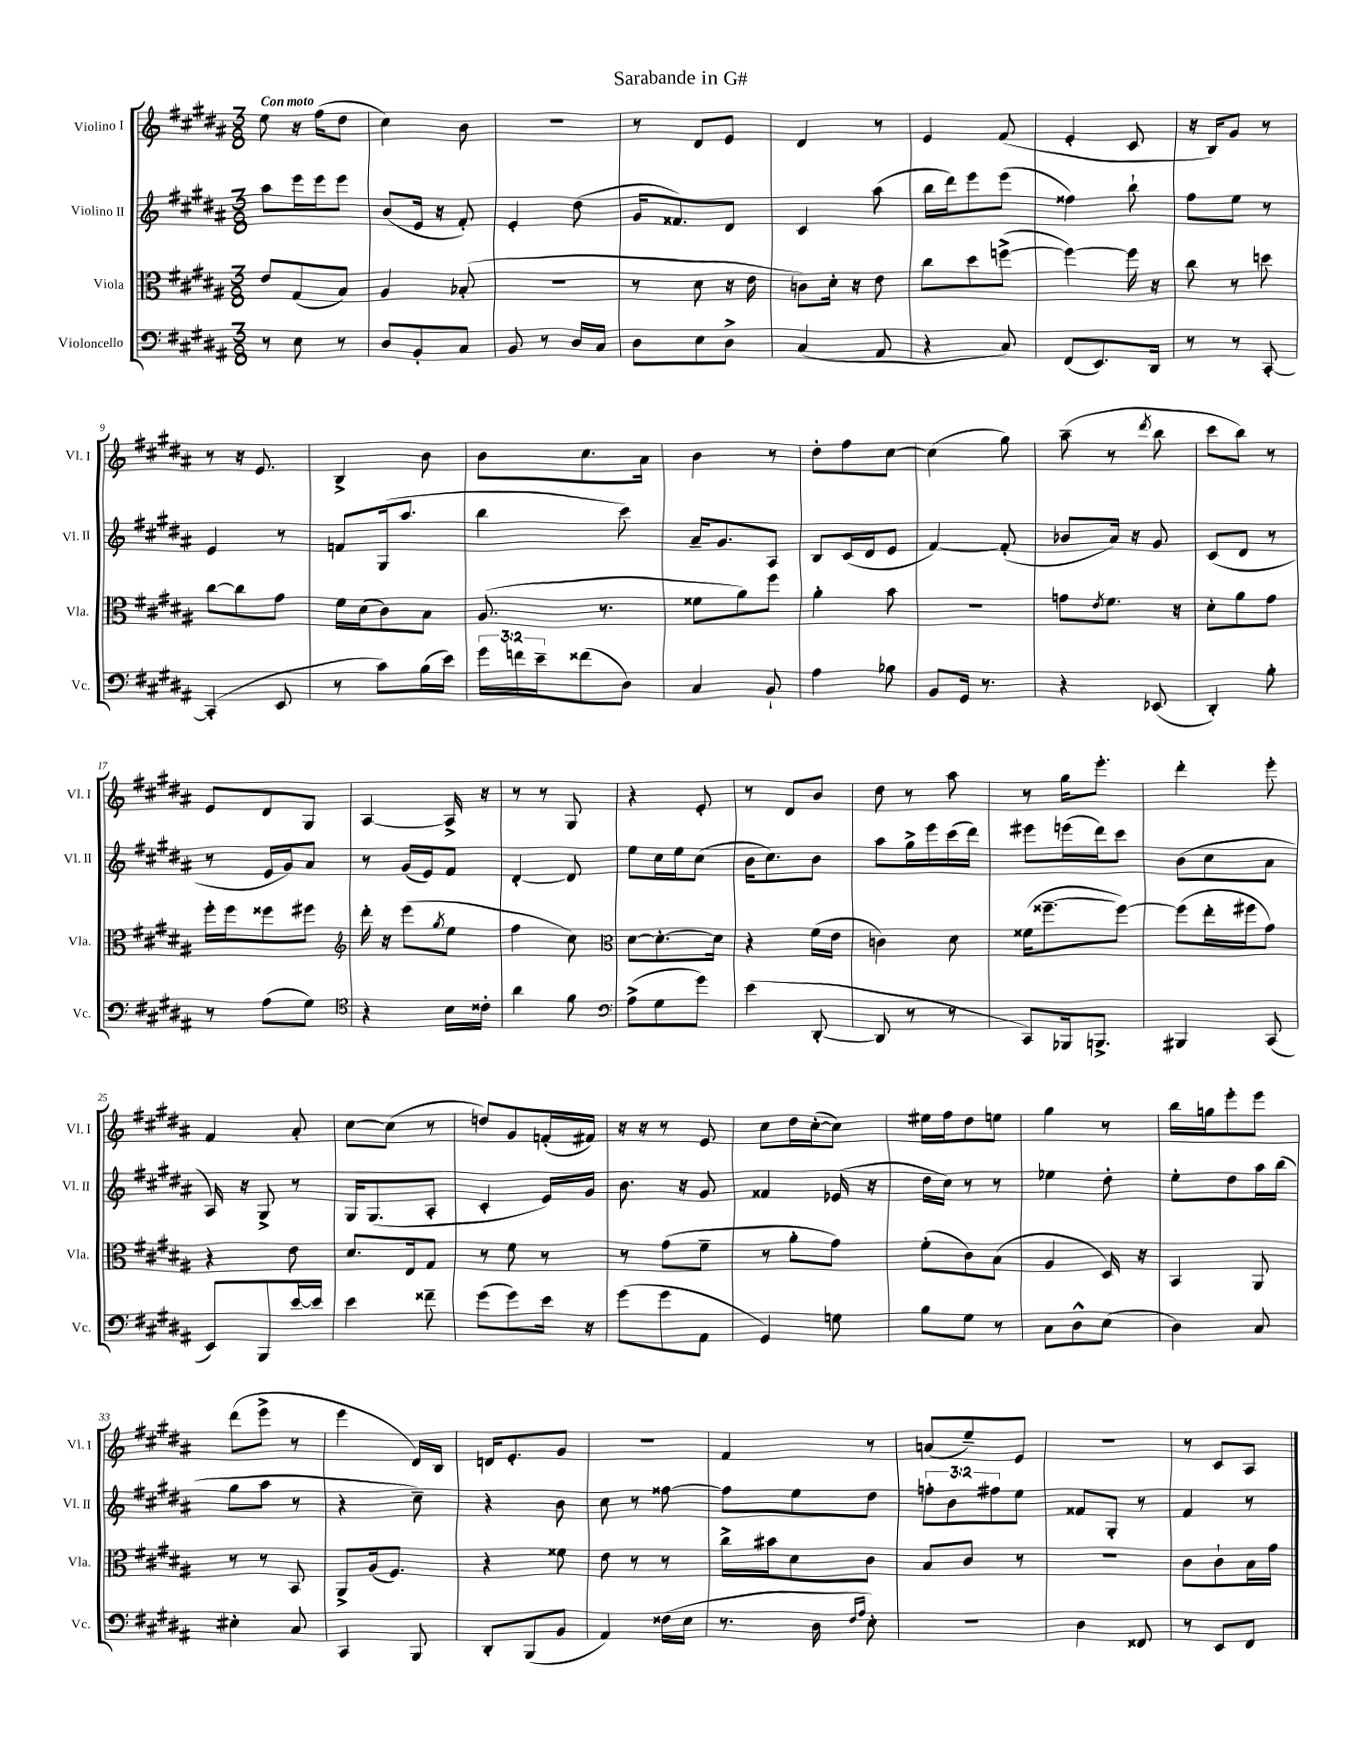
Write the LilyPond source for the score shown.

\header { title = "Sarabande in G#" }
<<
\new StaffGroup <<
\new Staff = "s0" \with { instrumentName = "Violino I" shortInstrumentName = "Vl. I" } {
    \clef treble \key b \major \numericTimeSignature \time 3/8 \tempo "Con moto"
    e''8 r16 fis''16( dis''8 |
    cis''4) b'8 |
    R4. |
    r8 dis'8 e'8 |
    dis'4 r8 |
    e'4 fis'8( |
    e'4-. cis'8 |
    r16 b16) gis'8 r8 |
    r8 r16 e'8. |
    b4-> b'8 |
    b'8 cis''8. ais'16 |
    b'4 r8 |
    dis''8-. fis''8 cis''8~ |
    cis''4( gis''8) |
    ais''8--( r8 \acciaccatura { dis'''8 } b''8 |
    cis'''8 b''8) r8 |
    e'8 dis'8 gis8 |
    ais4~ ais16-> r16 |
    r8 r8 gis8 |
    r4 e'8-. |
    r8 dis'8 b'8 |
    dis''8 r8 ais''8 |
    r8 gis''16 e'''8.-. |
    dis'''4-. e'''8-. |
    fis'4 ais'8-. |
    cis''8~ cis''8( r8 |
    d''8) gis'8 f'16-.( fis'16) |
    r16 r16 r8 e'8 |
    cis''8 dis''16 cis''16~-.( cis''8) |
    eis''16 fis''16 dis''8 e''8 |
    gis''4 r8 |
    b''16 g''16 e'''8-. e'''8 |
    dis'''8( e'''8-> r8 |
    e'''4 dis'16) b16 |
    d'16 e'8.-. gis'8 |
    R4. |
    fis'4 r8 |
    a'8( e''8--) e'8 |
    R4. |
    r8 cis'8 ais8 \bar "|." |
}
\new Staff = "s1" \with { instrumentName = "Violino II" shortInstrumentName = "Vl. II" } {
    \clef treble \key b \major \numericTimeSignature \time 3/8 \override Staff.TupletNumber.text = #tuplet-number::calc-fraction-text
    ais''8 e'''16 e'''16 e'''8 |
    b'8( e'16 r16 fis'8-.) |
    e'4-. dis''8( |
    gis'16 fisis'8.) dis'8 |
    cis'4 ais''8( |
    b''16 dis'''16) e'''8 e'''8( |
    fisis''4) b''8-! |
    fis''8 e''8 r8 |
    e'4 r8 |
    f'8 gis16( ais''8. |
    b''4 cis'''8) |
    ais'16-- gis'8. ais8 |
    b8 cis'16( dis'16 e'8 |
    fis'4~) fis'8-.( |
    bes'8 ais'16) r16 gis'8 |
    cis'8( dis'8 r8 |
    r8 e'16 gis'16) ais'8 |
    r8 gis'16( e'16) fis'8 |
    dis'4~-. dis'8 |
    e''8 cis''16 e''16 cis''8( |
    b'16 cis''8.) b'8 |
    ais''8 gis''16-> e'''16 cis'''16( dis'''16) |
    eis'''8 e'''16( dis'''16) cis'''8 |
    b'8( cis''8 ais'8 |
    ais16) r16 gis8-> r8 |
    gis16 gis8.( ais8-. |
    cis'4-. e'16) gis'16 |
    b'8. r16 gis'8 |
    fisis'4 ees'16( r16 |
    dis''16 cis''16) r8 r8 |
    ees''4 dis''8-. |
    e''8-. dis''8 ais''16 b''16( |
    gis''8 ais''8 r8 |
    r4 cis''8--) |
    r4 b'8 |
    cis''8 r8 fisis''8~ |
    fisis''8 e''8 dis''8 |
    \tuplet 3/2 { f''8-. b'8 fis''8 } e''8 |
    fisis'8 gis8-. r8 |
    fis'4 r8 \bar "|." |
}
\new Staff = "s2" \with { instrumentName = "Viola" shortInstrumentName = "Vla." } {
    \clef alto \key b \major \numericTimeSignature \time 3/8
    e'8 gis8( b8) |
    ais4 bes8-.( |
    R4. |
    r8 dis'8 r16 e'16 |
    c'8) dis'16-. r16 e'8 |
    cis''8 dis''8 f''8~->( |
    f''4~) f''16 r16 |
    cis''8 r8 d''8 |
    cis''8~ cis''8 gis'8 |
    fis'16 dis'16( cis'8) b8 |
    ais8.( r8. |
    fisis'8 ais'8) fis''8 |
    ais'4-. b'8 |
    R4. |
    g'8 \acciaccatura { e'8 } fis'8. r16 |
    dis'8-. ais'8 gis'8 |
    fis''16-. fis''16 fisis''8 fis''8 |
    \clef treble dis'''16-. r16 e'''8( \acciaccatura { gis''8 } e''8 |
    fis''4 cis''8) |
    \clef alto dis'8~ dis'8.~-. dis'16 |
    r4 fis'16( e'16 |
    c'4) dis'8 |
    fisis'16( fisis''8.~-- fisis''8~) |
    fisis''8( e''16-. fis''16 gis'8) |
    r4 e'8 |
    dis'8. e16 gis8 |
    r8 fis'8 r8 |
    r8 gis'8( fis'8-- |
    r8 ais'8-. gis'8) |
    fis'8-.( cis'8) b8( |
    ais4 dis16) r16 |
    b,4 ais,8 |
    r8 r8 b,8 |
    ais,8-> ais16( fis8.) |
    r4 fisis'8 |
    e'8 r8 r8 |
    cis''16-> bis'16 dis'8 cis'8 |
    b8 cis'8 r8 |
    R4. |
    cis'8 cis'8-! b16 gis'16 \bar "|." |
}
\new Staff = "s3" \with { instrumentName = "Violoncello" shortInstrumentName = "Vc." } {
    \clef bass \key b \major \numericTimeSignature \time 3/8 \override Staff.TupletNumber.text = #tuplet-number::calc-fraction-text
    r8 e8 r8 |
    dis8 b,8-. cis8 |
    b,8 r8 dis16 cis16 |
    dis8 e8 dis8-> |
    cis4( ais,8 |
    r4 cis8) |
    fis,8( e,8.) dis,16 |
    r8 r8 cis,8~-. |
    cis,4-.( e,8 |
    r8 cis'8) b16( e'16) |
    \tuplet 3/2 { gis'16 f'16 e'16-- } fisis'8( dis8) |
    cis4 b,8-! |
    ais4 bes8 |
    b,8 gis,16 r8. |
    r4 ees,8( |
    dis,4-.) b8-. |
    r8 ais8( gis8) |
    \clef tenor r4 b16 cisis'16-. |
    ais'4 fis'8 |
    \clef bass ais8->( gis8 gis'8) |
    e'4( dis,8~-. |
    dis,8 r8 r8 |
    cis,8) bes,,16 b,,8.-> |
    bis,,4 cis,8( |
    e,8) b,,8 e'16~ e'16 |
    e'4 fisis'8-- |
    gis'8( gis'8) e'16 r16 |
    gis'8( gis'8 ais,8 |
    gis,4) g8 |
    b8 gis8 r8 |
    cis8 dis8-^ e8( |
    dis4) cis8 |
    eis4-. cis8 |
    cis,4 b,,8 |
    dis,8-. b,,8( b,8 |
    ais,4) fisis16( e16 |
    r8. dis16 \grace { fis16 ais16 } e8-.) |
    R4. |
    dis4 fisis,8 |
    r8 e,8 fis,8 \bar "|." |
}
>>
>>
